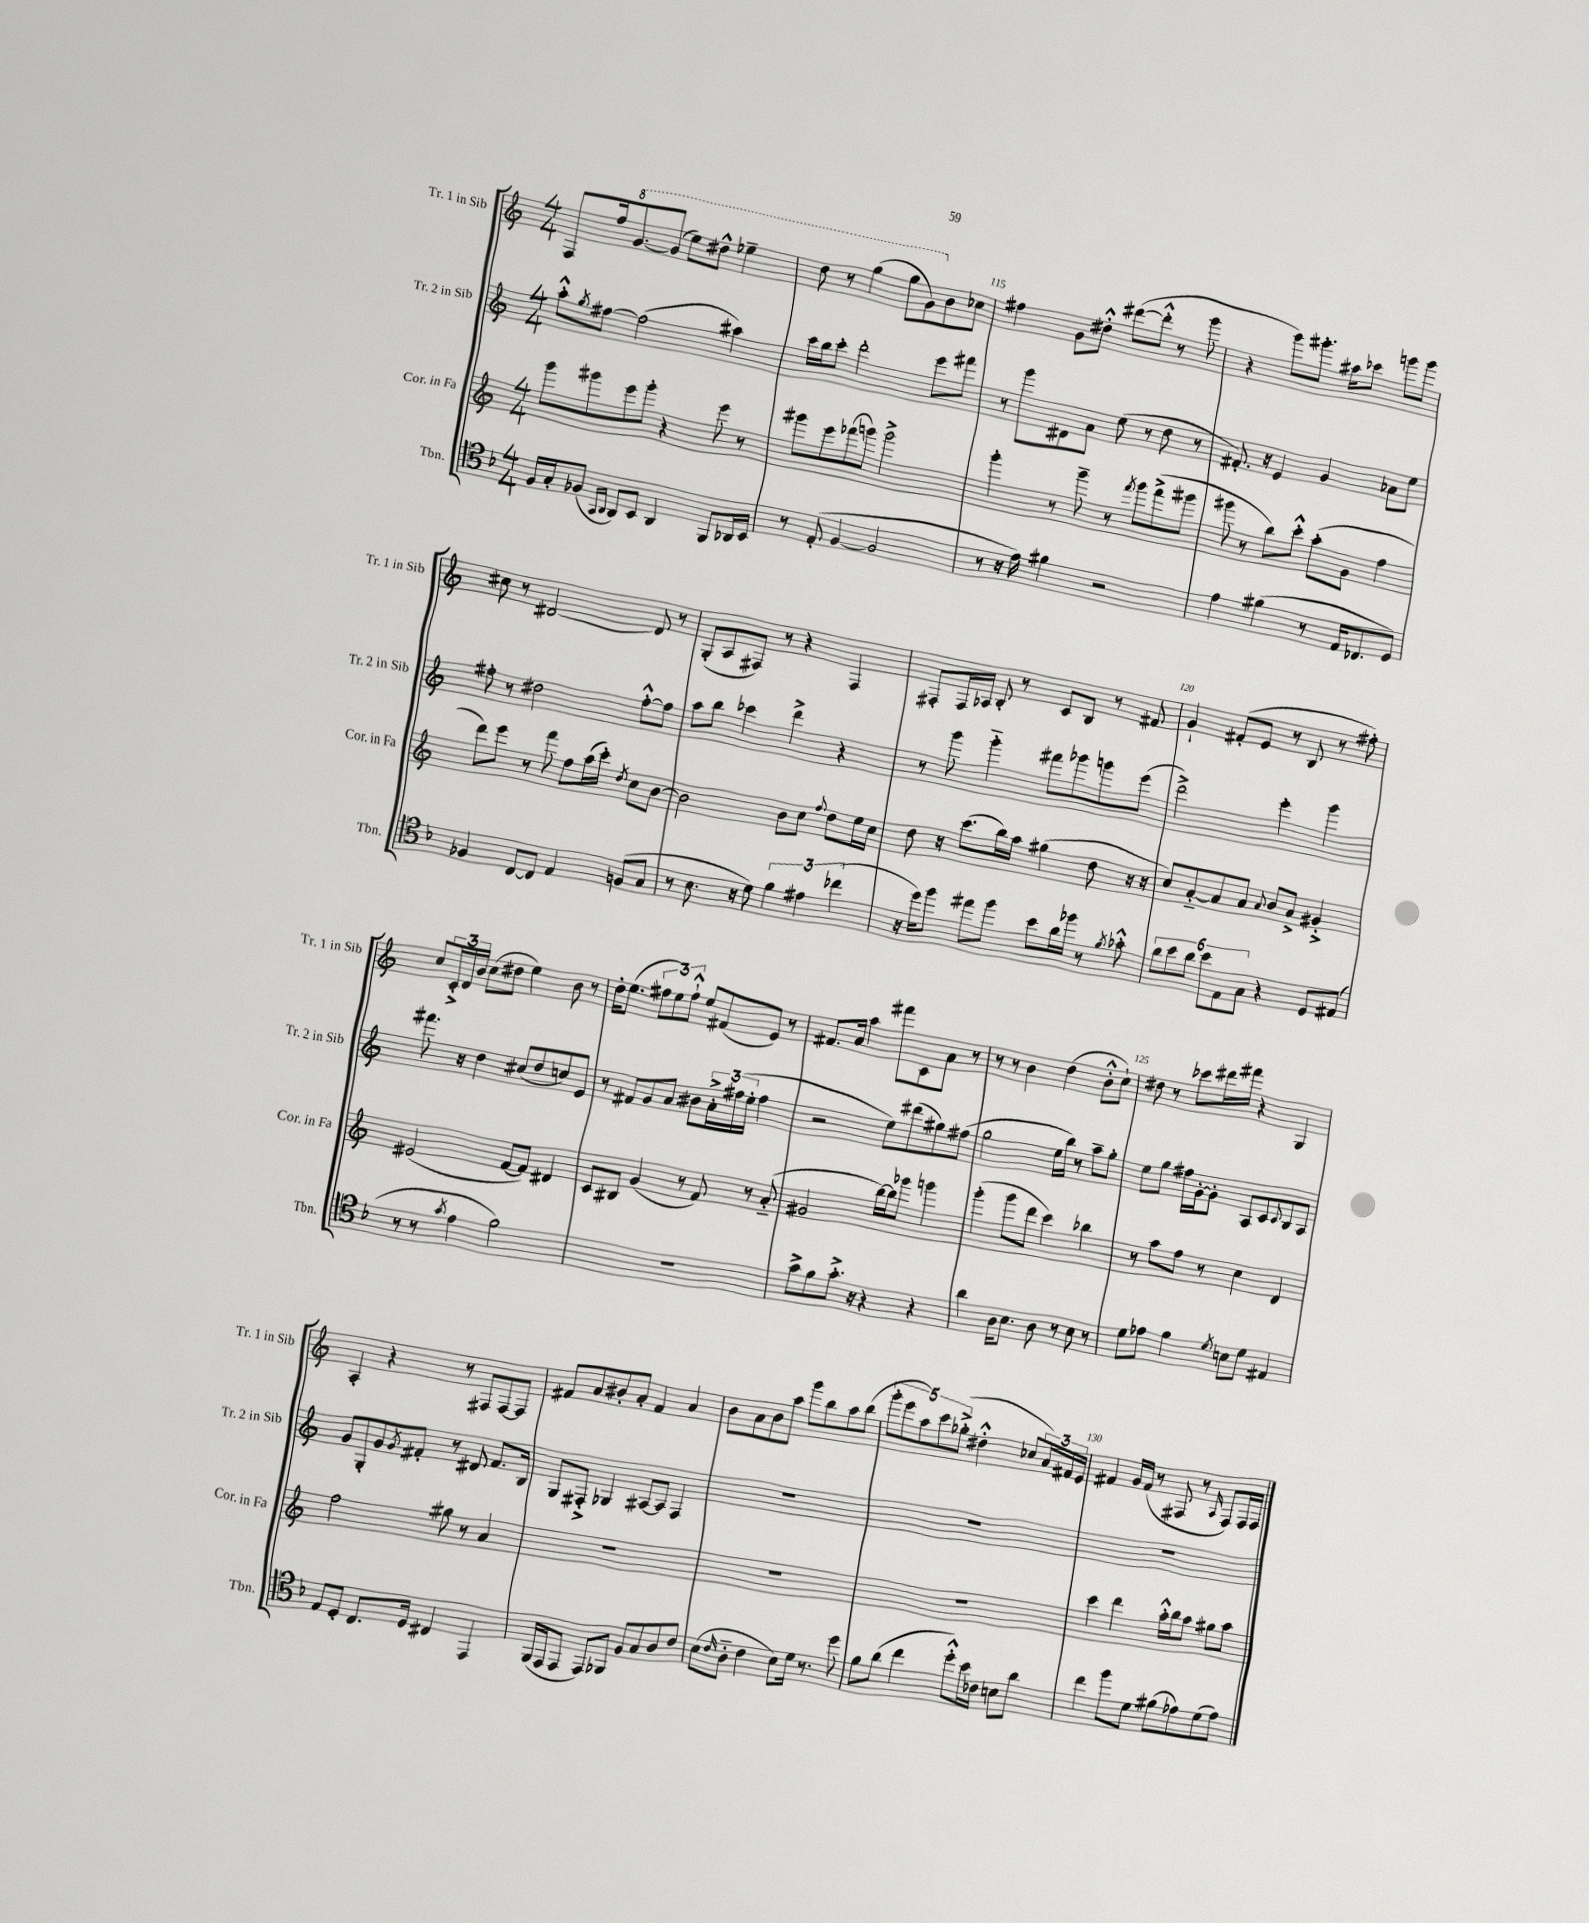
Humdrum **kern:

**kern	**kern	**kern	**kern
*part4	*part3	*part2	*part1
*staff4	*staff3	*staff2	*staff1
*I"Tbn.	*I"Cor. in Fa	*I"Tr. 2 in Sib	*I"Tr. 1 in Sib
*I'Tbn.	*I'Cor. in Fa	*I'Tr. 2 in Sib	*I'Tr. 1 in Sib
*clefC4	*clefG2	*clefG2	*clefG2
*k[b-]	*k[]	*k[]	*k[]
*M4/4	*M4/4	*M4/4	*M4/4
=113	=113	=113	=113
16F/LL	8ggg\L	8aa'^^\L	8F/L
16G'/J	.	.	.
.	.	8qgg/	.
(8F-X/J	8ggg#X\	[8ff#X\J	16ff/k
*	*	*	*8va
.	.	.	[8.gg/
16qqGG/LL	.	.	.
16qqAA/JJ	.	.	.
8AA/L)	8eee\	(2ff#\]	.
8BB-/J	8ggg#'\J	.	(8gg/J]
4AA/	4r	.	8eee\L)
.	.	.	8ddd#X^^\J
8FF/L	8eee\	4aa#X\)	4eee-X~\
16AA-X/L	8r	.	.
16BB-/JJ	.	.	.
=114	=114	=114	=114
8r	8ggg#X\L	16ccc\LL	8ddd\
.	.	16bb\J	.
(8E'/	8eee\	8ccc'\J	8r
[4F/	(8fff-X\	2ddd'\	(4ggg\
.	8gggn\J)	.	.
2F/]	2ggg^\	.	8ggg\L
.	.	.	8gg\)
*	*	*	*X8va
.	.	8eee\L	8b\
.	.	8fff#X\J	8cc-X\J
=115	=115	=115	=115
8r	4ggg'\	8r	4ff#X\
16r	.	8ggg\L	.
16e\)	.	.	.
4f#X\	8r	8d#X\	8g\L
.	8ggg~\	8a\J	8dd#X'^^\J
2r	8r	(8ee\	([8ddd#X\L
.	8qfff/	.	.
.	8ggg\L	8r	8ddd#'^^\J]
.	(8fff^\	8dd\	8r
.	8ggg#X\J	8r	8ggg\
=116	=116	=116	=116
4e\	8ggg#X\	8.f#X'/)	4r
.	8r	.	.
.	.	16r	.
(4f#X\	8bb\L)	4e/	8ggg\L)
.	8ccc'^^\J	.	8.ggg#X'\J
8r	(8aa'\L	4g/	.
.	.	.	16aa#X\KL
16E/KL	8g\J	.	8ccc-X\J
8.C-X/	.	.	.
.	4ff\	8a-X\L	8gggn\L
8D/J)	.	8ee\J	8ggg\J
!!LO:LB:g=z
=117	=117	=117	=117
4F-X/	8ddd\L)	8ff#X'\	8cc#X\
.	8eee\J	8r	8r
[8C/L	8r	2dd#X\	[2d#X/
8C/J]	8fff\	.	.
4E/	8ff\L	.	.
.	(16aa\L	.	.
.	16ccc'\JJ)	.	.
.	8qdd/	.	.
(8Fn/L	8cc\L	[8ff#'^^\L	8d#/]
8G/J	[8b\J	8ff#\J]	8r
=118	=118	=118	=118
8r	2b\]	8aa\L	(8G'/L
8.B-\	.	8bb\J	8A/
.	.	4ccc-X\	8F#X/J)
16r	.	.	.
8d\)	.	.	8r
6f\	8b\L	4ddd^\	4r
.	8cc\J	.	.
6e#X\	.	.	.
.	8qqff/	.	.
.	8dd\L	4r	4F#/
(6cc-X\	.	.	.
.	16ee\L	.	.
.	16cc\JJ	.	.
=119	=119	=119	=119
16r	8dd\	8r	8F#X'/L
16dd\KL)	.	.	.
8ff\J	16r	8ggg\	16F#/L
.	(8.ccc\L	.	16A-X/JJ
8ee#X\L	.	4ggg\	8B'/
8ff\J	16bb\L)	.	8r
.	16aa\JJ	.	.
8b-\L	(4gg#X\	8fff#X\L	8c/L
16a\L	.	8ggg-X\	8B/J
16ff-X\JJ	.	.	.
8r	8dd\	8gggn\	8r
8qf/	.	.	.
8g-X'^^\	16r	(8eee\J	8f#X/
.	16r	.	.
=120	=120	=120	=120
12a\L	8cc/L)	2ddd^\)	4g`/
12b-\	.	.	.
.	[8a/	.	.
12a\J	.	.	.
12b-\L	8a/]	.	(8f#X'/L
12E\	.	.	.
.	8a/J	.	8e/J
12G\J	.	.	.
.	8qqa/	.	.
4r	8b/L	4eee'\	8r
.	8a^/J	.	8B/
8D/L	4g#X'^/	4ggg\	8r
(8E#X/J	.	.	8ff#X'\)
!!LO:LB:g=z
=121	=121	=121	=121
8r	(2e#X/	8.fff#X\	8cc/L
8r	.	.	24c'^/L
.	.	.	24d/
.	.	16r	.
.	.	.	24b/JJ
8qg/	.	.	.
4e\	.	4dd\	(8cc\L
.	.	.	8dd#X\J
2f\)	[8f/L	(8cc#X/L	4ee\)
.	8f/J])	8dd/	.
.	4d#X/	8ccn/)	8b\
.	.	8e/J	8r
=122	=122	=122	=122
1r	8c/L	8r	16dd'\KL
.	.	.	(8.ee\J
.	8B#X/J	8f#X/L	.
.	(4g/	8g/	12ff#X\L
.	.	.	12ee\)
.	.	8a/J	.
.	.	.	12ff#`^^\J
.	8r	8b#X\L	8ee/L
.	8f/)	24a'^\L	(8f#X/
.	.	(24ff#X\	.
.	.	24ee'\JJ	.
.	8r	4ff#\	8e/J)
.	(8a/	.	8r
=123	=123	=123	=123
8g^\L	2g#X/	2r	8.f#X/L
8f\	.	.	.
.	.	.	16a/Jk
8.g'^\J	.	.	4aa\
16r	.	.	.
4r	[16bb\LL)	8ee\L)	8fff#X\L
.	16bb\J]	.	.
.	8ggg-X\J	(8ddd#X\	8c\
4r	4gggn\	8gg#X\)	8a\J
.	.	(8ff#X\J	8r
=124	=124	=124	=124
4a\	(4ggg'\	2gg\	8r
.	.	.	8r
16A\KL	8ggg\L	.	4b\
8.B-\J	.	.	.
.	8ddd\J	.	.
8A\	4ccc\)	16ee\LL	(4dd\
.	.	16bb\JJ)	.
8r	.	8r	.
8B-\	4bb-X\	8aa~\L	8b'^^\L
8r	.	8gg'\J	8cc`\J)
=125	=125	=125	=125
8d\L	8r	8ee\L	8dd#X\
8e-X\J	8aa\L	8gg\J	8r
4f\	8ff\J	16ff#X\LL	8ccc-X\L
.	.	[16g'\J	.
.	8r	8g'\J]	16ddd#X\L
.	.	.	16fff#X\JJ
8qd/	.	.	.
8Bn\L	4cc\	8A/L	4r
8d\J	.	8c/	.
.	.	8qqc/	.
4E#X/	4d/	8B/	4G/
.	.	8A/J	.
!!LO:LB:g=z
=126	=126	=126	=126
8E/L	2ff\	8g/L	4A'/
8D'/J	.	8G'/	.
8.C/L	.	8g/	4r
.	.	8qg/	.
.	.	8f#X'/J	.
16D/Jk	.	.	.
4C#X/	8gg#X\	8r	8r
.	8r	8d#X/	8F#X/L
4EE/	4a/	8.f#/L	[8F#/
.	.	.	8F#/J]
.	.	16B/Jk	.
=127	=127	=127	=127
(16FF/LL	1r	8G/L	8f#X/L
16EE/J	.	.	.
8EE/J	.	8F#X'^/J	8a/
8EE/L)	.	4G-X/	8b#X'/
8FF-X/J	.	.	8a'/J
8F/L	.	[8A#X/L	4f#/
8G/	.	8A#/J]	.
8A/	.	4F#/	4a/
8c/J	.	.	.
=128	=128	=128	=128
(8B-\L	1r	1r	8b\L
16qqc/	.	.	.
8A\J	.	.	8a\
4c\	.	.	8b\
.	.	.	8aa\J
8B-\L)	.	.	8ggg\L
16d\Jk	.	.	8bb\
8.r	.	.	.
.	.	.	8aa\
8dd\	.	.	(8bb\J
=129	=129	=129	=129
8f\L	1r	1r	10ggg'\L
.	.	.	10eee\
(8a\J	.	.	.
.	.	.	10aa\)
4cc\	.	.	.
.	.	.	10ccc\
.	.	.	(10gg-X'^\J
8dd'^^\L)	.	.	4dd#X'^^\
16b-\L	.	.	.
16c-X\JJ	.	.	.
8Bn\L	.	.	8cc-X/L
8a\J	.	.	24a/L)
.	.	.	24f#X/
.	.	.	24e/JJ
=130	=130	=130	=130
4cc\	4ccc\	1r	4f#X/
8ff\L	4ddd\	.	16g/LL
.	.	.	(16f#/JJ
8d\J	.	.	8r
(8f#X\L	16aa'^^\LL	.	8F#X/
.	16bb\J	.	.
8e-X\)	8aa\J	.	8r
.	.	.	16qqA/
(8d\	8gg#X\L	.	8F#/L)
8e-\J)	8aa\J	.	16F#/L
.	.	.	16F#/JJ
==	==	==	==
*-	*-	*-	*-
